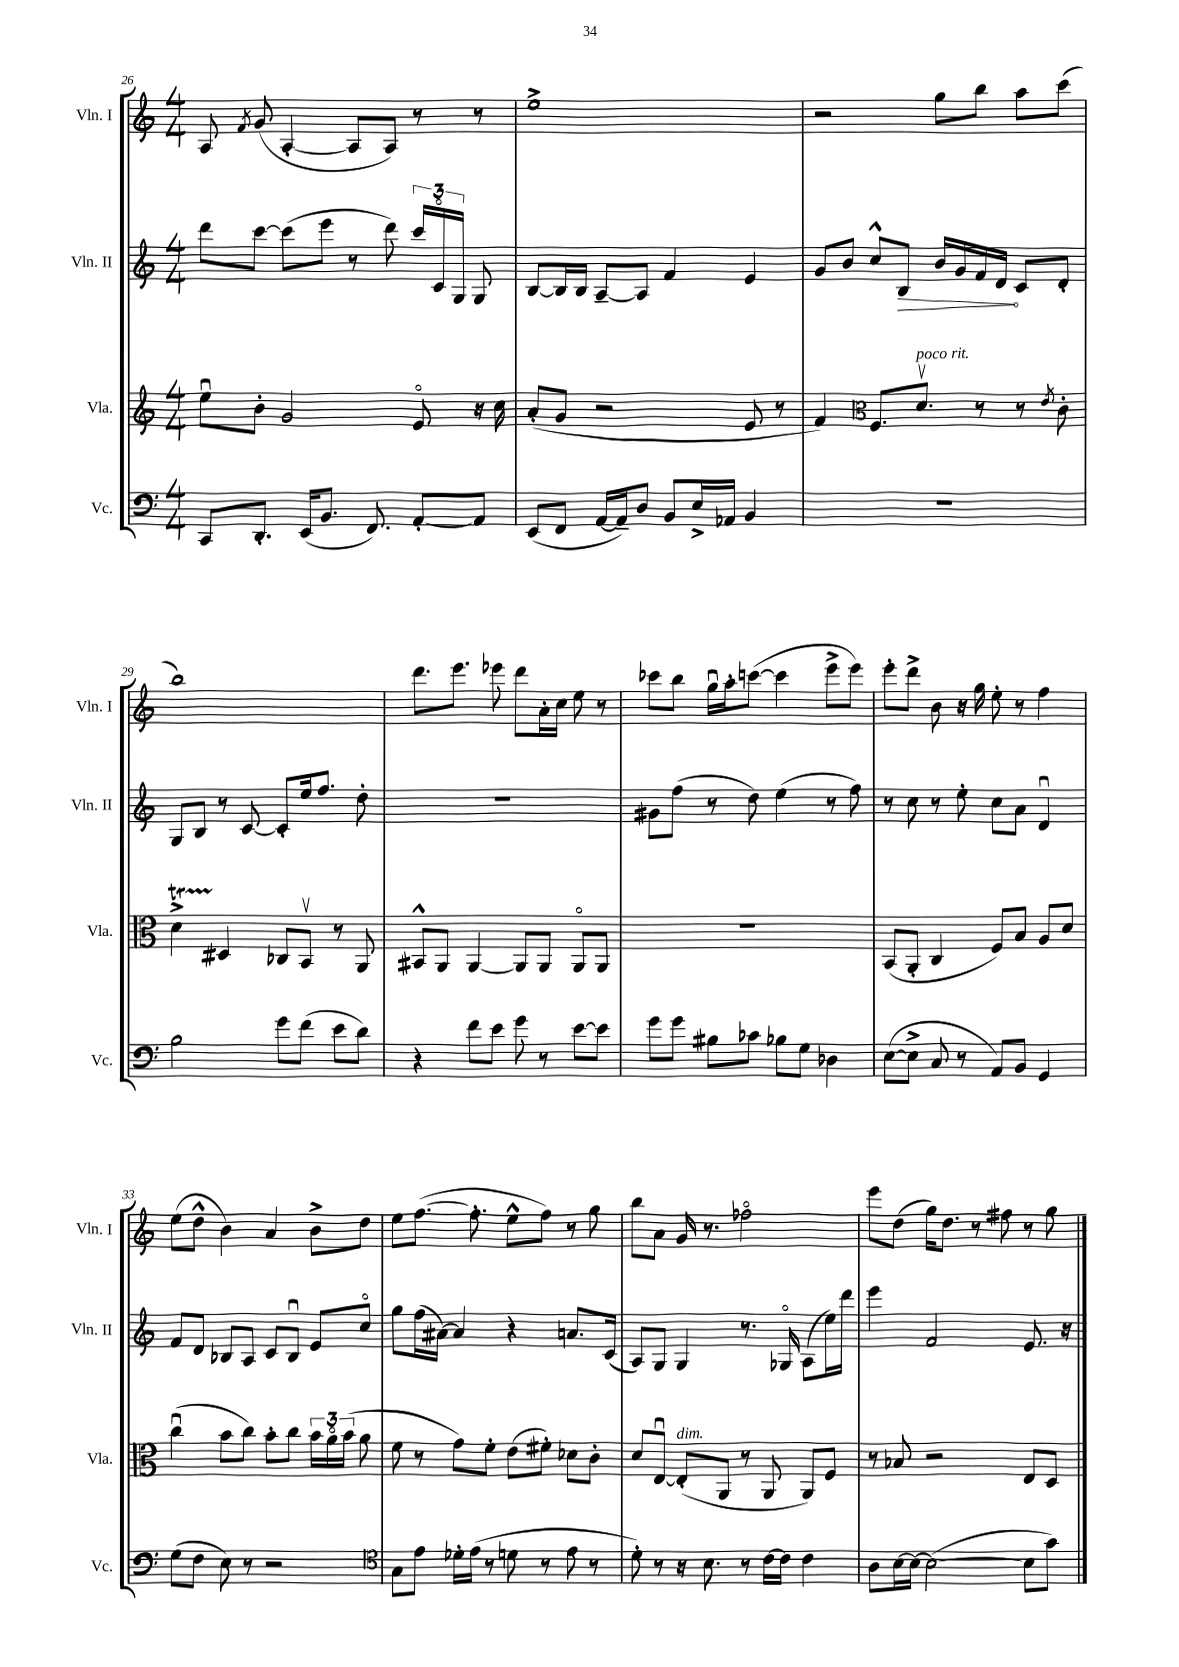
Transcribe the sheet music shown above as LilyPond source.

<<
\new StaffGroup <<
\new Staff = "s0" \with { instrumentName = "Vln. I" shortInstrumentName = "Vln. I" } {
    \clef treble \key c \major \numericTimeSignature \time 4/4
    \autoBeamOff a8 \acciaccatura { f'8 } g'8( a4~-. a8[ a8]) r8 r8 |
    e''1-> |
    r2 g''8[ b''8] a''8[ c'''8]( |
    b''1) |
    d'''8.[ e'''8.] ees'''8 d'''8[ a'16-. c''16] e''8 r8 |
    ces'''8[ b''8] g''16[\downbow a''16-. c'''8]~( c'''4 e'''8[-> e'''8]) |
    e'''8[-. d'''8]-> b'8 r16 g''16 e''8-. r8 f''4 |
    e''8[( d''8]-^ b'4) a'4 b'8[-> d''8] |
    e''8[ f''8.]~( f''8.-. e''8[-^ f''8]) r8 g''8 |
    b''8[ a'8] g'16 r8. fes''2\flageolet |
    e'''8[ d''8]( g''16[) d''8.] r8 fis''8 r8 g''8 \bar "|." |
}
\new Staff = "s1" \with { instrumentName = "Vln. II" shortInstrumentName = "Vln. II" } {
    \clef treble \key c \major \numericTimeSignature \time 4/4
    \autoBeamOff d'''8[ c'''8]~ c'''8[( e'''8] r8 d'''8) \tuplet 3/2 { c'''16[ c'16\flageolet g16] } g8 |
    b8[~ b16 b16] a8[~-- a8] f'4 e'4 |
    g'8[ b'8] c''8[-^ \once \override Hairpin.circled-tip = ##t b8]\> b'16[ g'16 f'16 d'16]\! c'8[ d'8]-. |
    g8[ b8] r8 c'8~ c'8[-. e''16 f''8.] d''8-. |
    R1 |
    gis'8[ f''8]( r8 d''8) e''4( r8 f''8) |
    r8 c''8 r8 e''8-. c''8[ a'8] d'4\downbow |
    f'8[ d'8] bes8[ a8] c'8[ bes8]\downbow e'8[ c''8]\flageolet |
    g''8[ f''16( ais'16]~) ais'4 r4 a'8.[ c'16]( |
    a8[) g8] g4 r8. ges16\flageolet a8[( e''16) d'''16] |
    e'''4 f'2 e'8. r16 \bar "|." |
}
\new Staff = "s2" \with { instrumentName = "Vla." shortInstrumentName = "Vla." } {
    \clef treble \key c \major \numericTimeSignature \time 4/4
    \autoBeamOff e''8[\downbow b'8]-. g'2 e'8\flageolet r16 c''16 |
    a'8[-.( g'8] r2 e'8 r8 |
    f'4) \clef alto f8.[ d'8.]\upbow^\markup { \italic "poco rit." } r8 r8 \acciaccatura { e'8 } c'8-. |
    d'4->\startTrillSpan dis4\stopTrillSpan ces8[ b,8]\upbow r8 a,8 |
    bis,8[-^ a,8] a,4~ a,8[ a,8] a,8[\flageolet a,8] |
    R1 |
    b,8[( a,8]-. c4 f8[) b8] a8[ d'8] |
    c''4\downbow( b'8[ c''8]) b'8[-. c''8] \tuplet 3/2 { b'16[ a'16\flageolet b'16]( } a'8 |
    f'8 r8 g'8[) f'8]-. e'8[( fis'8]-.) des'8[ c'8]-. |
    d'8[ e8]~\downbow e8[-.^\markup { \italic "dim." }( a,8] r8 a,8 a,8[) f8] |
    r8 bes8 r2 e8[ d8] \bar "|." |
}
\new Staff = "s3" \with { instrumentName = "Vc." shortInstrumentName = "Vc." } {
    \clef bass \key c \major \numericTimeSignature \time 4/4
    \autoBeamOff c,8[ d,8.]-. e,16[( b,8.] f,8.) a,8[~-. a,8] |
    e,8[( f,8] a,16[~ a,16--) d8] b,8[ e16-> aes,16] b,4 |
    R1 |
    b2 g'8[ f'8]( e'8[ d'8]) |
    r4 f'8[ e'8] g'8 r8 e'8[~ e'8] |
    g'8[ g'8] bis8[ ces'8] bes8[ g8] des4 |
    e8[~( e8]-> c8 r8 a,8[) b,8] g,4 |
    g8[( f8] e8) r8 r2 |
    \clef tenor g8[ e'8] des'16[-. e'16]( r8 d'8 r8 e'8 r8 |
    d'8-.) r8 r16 b8. r8 c'16[~ c'16] c'4 |
    a8[ b16~ b16]~ b2~( b8[ g'8]) \bar "|." |
}
>>
>>
\layout { \context { \Score currentBarNumber = #26 } }
